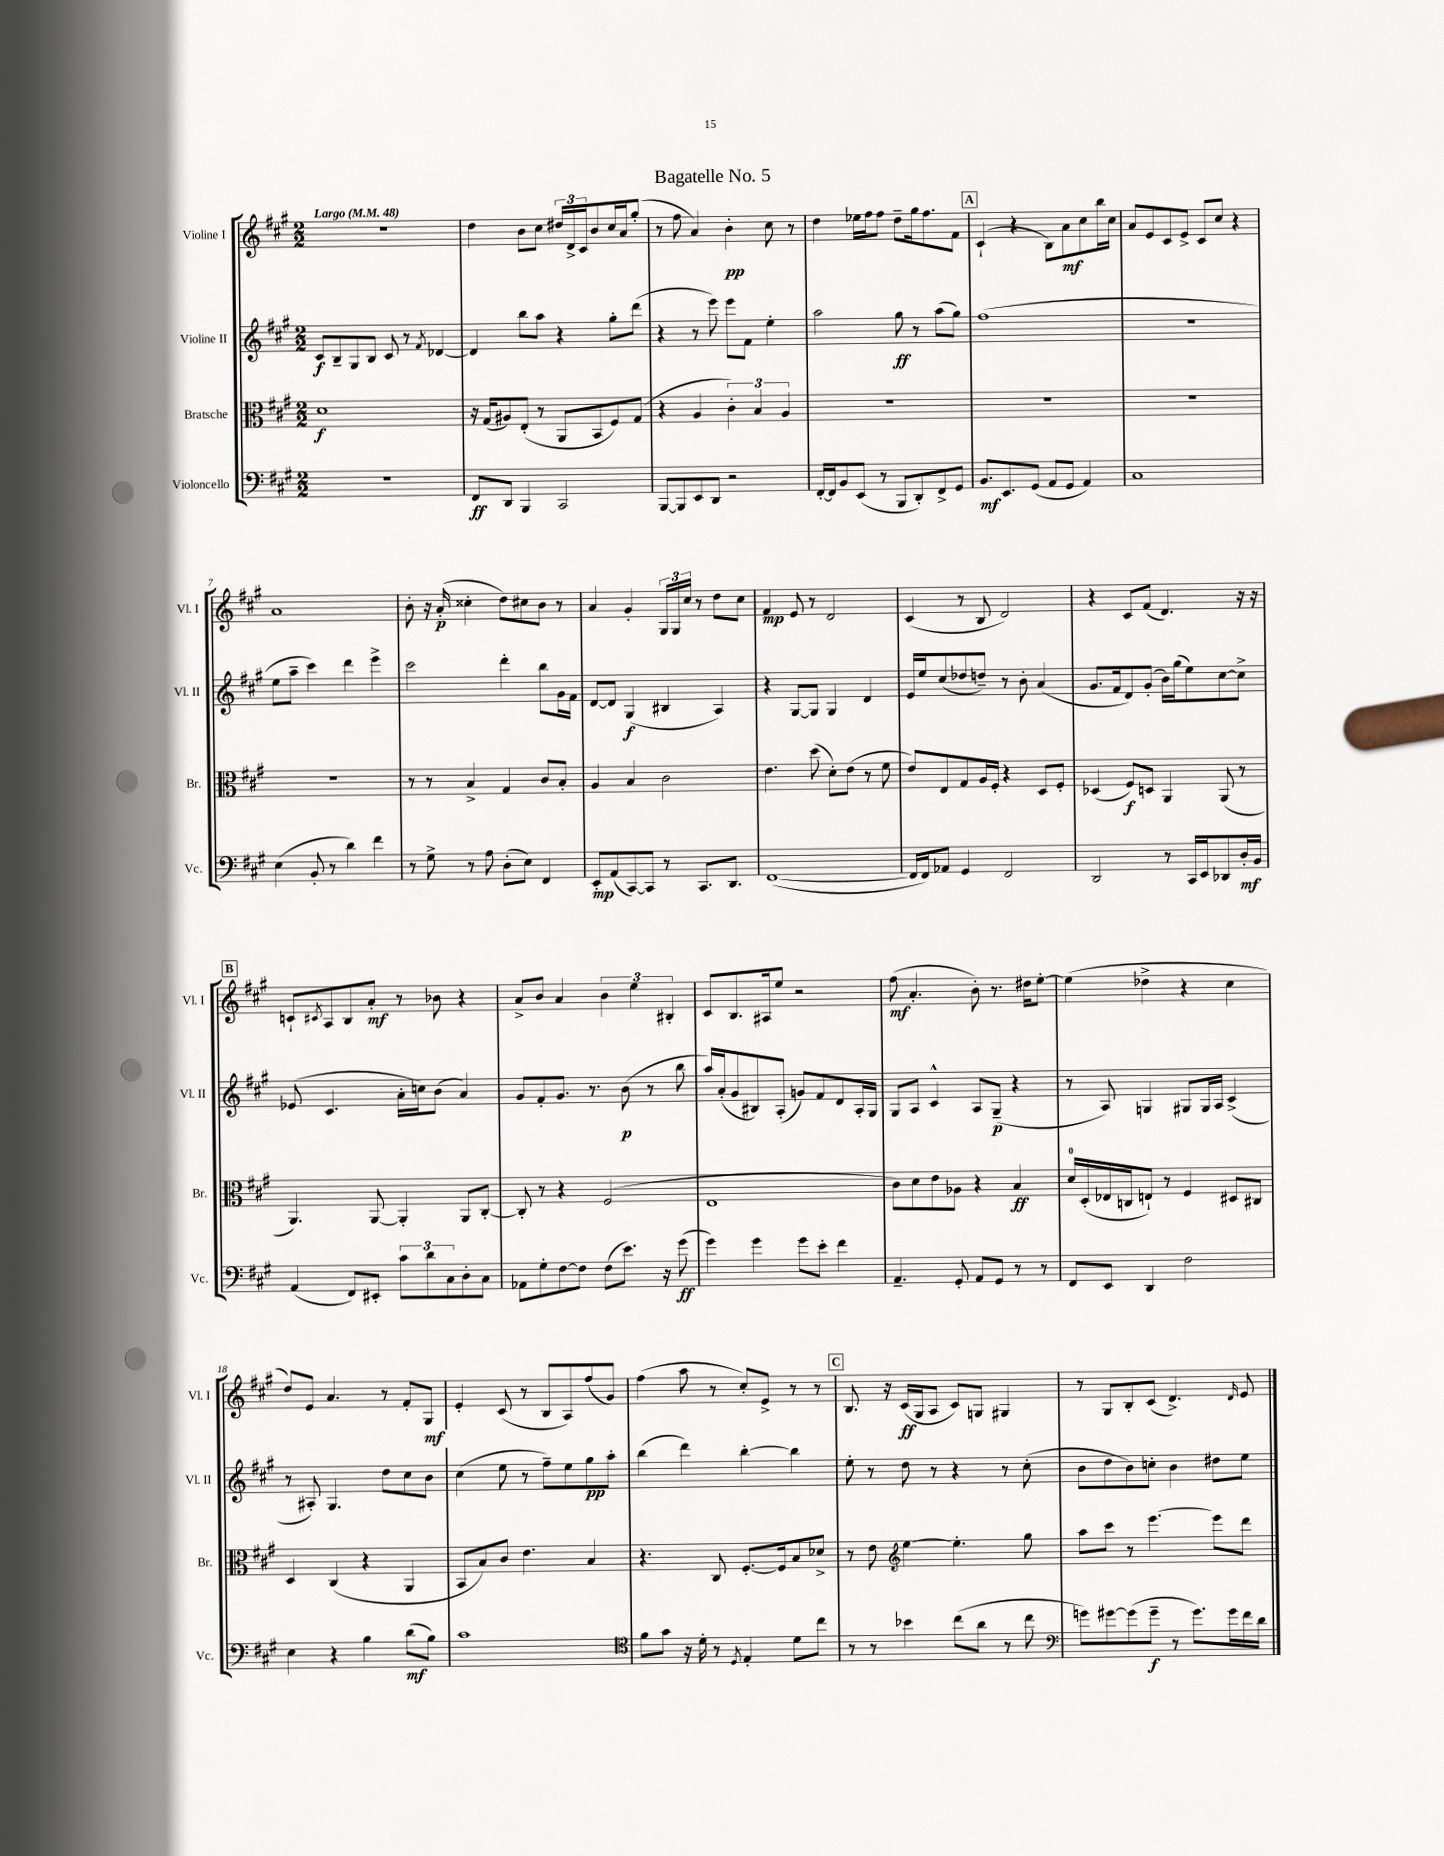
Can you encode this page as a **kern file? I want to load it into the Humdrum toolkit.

**kern	**kern	**kern	**kern
*staff4	*staff3	*staff2	*staff1
*clefF4	*clefC3	*clefG2	*clefG2
*k[f#c#g#]	*k[f#c#g#]	*k[f#c#g#]	*k[f#c#g#]
*M2/2	*M2/2	*M2/2	*M2/2
*MM48	*MM48	*MM48	*MM48
1r	1d	8c#	1r
.	.	8B~	.
.	.	8G#	.
.	.	8B	.
.	.	8c#	.
.	.	8r	.
.	.	8qf#	.
.	.	[4d-	.
=	=	=	=
8FF#	16r	4d-]	4dd
.	(16G#	.	.
8DD	8A#)	.	.
4BBB	(8E'	8bb	8b
.	8r	8aa	8cc#
2CC#	8AA	4r	24dd#
.	.	.	24d^
.	.	.	24c#
.	8BB	.	8b
.	8F#)	8gg#'	16cc#
.	.	.	16a
.	(8G#	(8ddd	(8gg#'
=	=	=	=
[8BBB	4r	4r	8r
8BBB]	.	.	8ff#
8EE	4A	8r	4a)
8DD	.	8eee)	.
2r	6c#')	8eee	4b'
.	.	8f#	.
.	6B	.	.
.	.	4ee'	8cc#
.	6A	.	.
.	.	.	8r
=	=	=	=
[16FF#'	1r	2aa	4dd
16FF#]	.	.	.
8BB	.	.	.
(8EE	.	.	16ee-
.	.	.	16ff#
8r	.	.	8ff#
8BBB	.	8gg#	8dd~
8DD')	.	8r	16gg#
.	.	.	8.ff#
8FF#^	.	(8aa	.
8GG#	.	8gg#)	8f#
=	=	=	=
8.BB	1r	(1ff#	(4c#`
8.EE	.	.	.
.	.	.	4r
(8GG#	.	.	.
8AA	.	.	8B)
8GG#	.	.	8a
4AA)	.	.	8cc#
.	.	.	16bb
.	.	.	16cc#
=	=	=	=
1C#	1r	1r	8a
.	.	.	8e
.	.	.	8c#
.	.	.	8e^
.	.	.	8c#
.	.	.	8cc#
.	.	.	4r
=	=	=	=
(4E	1r	8ee	1a
.	.	8aa~	.
8BB'	.	4ccc#)	.
8r	.	.	.
4d)	.	4ddd	.
4f#	.	4eee^	.
=	=	=	=
8r	8r	2ccc#	8b'
8G#^	8r	.	16r
.	.	.	(16a'
8r	4B^	.	4cc##'
8A	.	.	.
(8D'	4G#	4ddd'	8dd)
8E)	.	.	8cc#
4FF#	8c#	8bb	8b
.	8B'	16g#	8r
.	.	16f#	.
=	=	=	=
8EE'	4A	[8d	4a
(8AA	.	8d]	.
[8CC#)	4B	(4G#	4g#'
8CC#]	.	.	.
8r	2c#	4B#	24G#
.	.	.	24G#
.	.	.	24cc#
8.CC#	.	.	8r
.	.	4A)	8dd
8.DD	.	.	.
.	.	.	8cc#
=	=	=	=
([1FF#	4.e	4r	4f#
.	.	[8G#	8e
.	(8dd	8G#]	8r
.	8d')	4G#	2d
.	(8e	.	.
.	8r	4d	.
.	8f#	.	.
=	=	=	=
16FF#]	8e)	16e	(4c#
16FF#)	.	16ee	.
8AA-	8E	(8cc#	.
4GG#	8G#	8dd-	8r
.	16A	8dd~)	8B
.	16F#'	.	.
2FF#	4r	8r	2d)
.	.	8b'	.
.	8D	(4a	.
.	8F#'	.	.
=	=	=	=
2DD	(4D-	8.g#	4r
.	.	16f#	.
.	8F#)	8d)	8c#
.	8D	(8g#'	(8f#
8r	4AA	16b)	4.d)
.	.	(16gg#	.
16CC#	.	8ee)	.
16EE	.	.	.
8DD-	(8AA	[8cc#	.
16D'	8r	8cc#^]	16r
16BB	.	.	16r
=	=	=	=
(4AA	4.AA)	(8e-	8c`
.	.	.	8qc#
.	.	4.c#	8A
8FF#)	.	.	8B
8EE#'	[8AA	.	8a'
12c#	4AA']	16a'	8r
.	.	16cc)	.
12d	.	.	.
.	.	(8b	8b-
12C#	.	.	.
8D'	8AA	4a)	4r
8C#	[8C#'	.	.
=	=	=	=
8AA-	8C#']	8g#	8a^
8G#'	8r	8f#'	8b
[8F#	4r	8.g#	4a
8F#]	.	.	.
.	.	8.r	.
(8F#	(2F#	.	6b
8.e)	.	(8b	.
.	.	.	6ee
.	.	8r	.
16r	.	.	.
.	.	.	6B#'
(8g#	.	8bb	.
=	=	=	=
4g#)	1E	16aa)	8c#
.	.	(16a'	.
.	.	8g#	8.B
4g#	.	8B#)	.
.	.	.	16A#
.	.	(8A'	8ee
8g#	.	8g)	2r
8e'	.	8f#	.
4f#	.	8d	.
.	.	16A'	.
.	.	16G#	.
=	=	=	=
4.AA~	8c#)	8G#	(8ff#
.	8d	8A	4.a'
.	8e	4c#^^	.
8GG#'	8A-	.	.
8AA	4r	8A	8b')
8GG#	.	(8G#~	8.r
8r	4B	4r	.
.	.	.	16dd#
8r	.	.	[8ee'
=	=	=	=
8FF#	16d	8r	(4ee]
.	(16D'	.	.
8EE	16E-	8A)	.
.	16C	.	.
4DD	8E`)	4G	4dd-^
.	8r	.	.
2F#	4F#	8G#	4r
.	.	16G#	.
.	.	16A	.
.	8D#	(4c#^	4cc#
.	8C#	.	.
=	=	=	=
4E	4D	8r	8dd)
.	.	8A#')	8e
4r	(4C#	4.G#	4.a
4B	4r	.	.
.	.	8dd	8r
(8d	4AA	8cc#	8f#'
8B)	.	8b	8G#
=	=	=	=
1c#	8BB	(4cc#	4e'
.	8B)	.	.
.	8c#	8ee	(8c#
.	4.e	8r	8r
.	.	8ff#~)	8B
.	.	8ee	8A)
.	4B	8gg#	(8ff#
.	.	8aa'	8g#)
=	=	=	=
*clefC4	*	*	*
8f#	4.r	(4bb	(4ff#
8g#	.	.	.
16r	.	4ddd)	8aa
16d'	.	.	.
8r	8C#	.	8r
8qD	.	.	.
4E'	[8.F#'	[4bb'	8cc#')
.	.	.	8e^
.	16F#]	.	.
8d	8B	4bb]	8r
8cc#	8d-^	.	8r
=	=	=	=
8r	8r	8ee'	8.B
8r	8e	8r	.
.	.	.	16r
*	*clefG2	*	*
4b-	[4ee	8dd	(16c#
.	.	.	16G#
.	.	8r	8A
(8cc#	4.ee']	4r	8c#)
8a	.	.	8G
8r	.	8r	4G#
8cc#	8gg#	(8cc#'	.
=	=	=	=
*clefF4	*	*	*
8g)	8aa	8b	8r
[8g#	8ccc#	8dd	8G#
(8g#]	8r	8b)	8B'
8g#~	[4.eee	8cc'	(8c#
8r	.	4b	4.d^)
8.g#)	.	.	.
.	8eee]	8dd#	.
16g#	.	.	.
.	.	.	16qqd
16f#	8ddd	8ee	8e
16d	.	.	.
==	==	==	==
*-	*-	*-	*-
